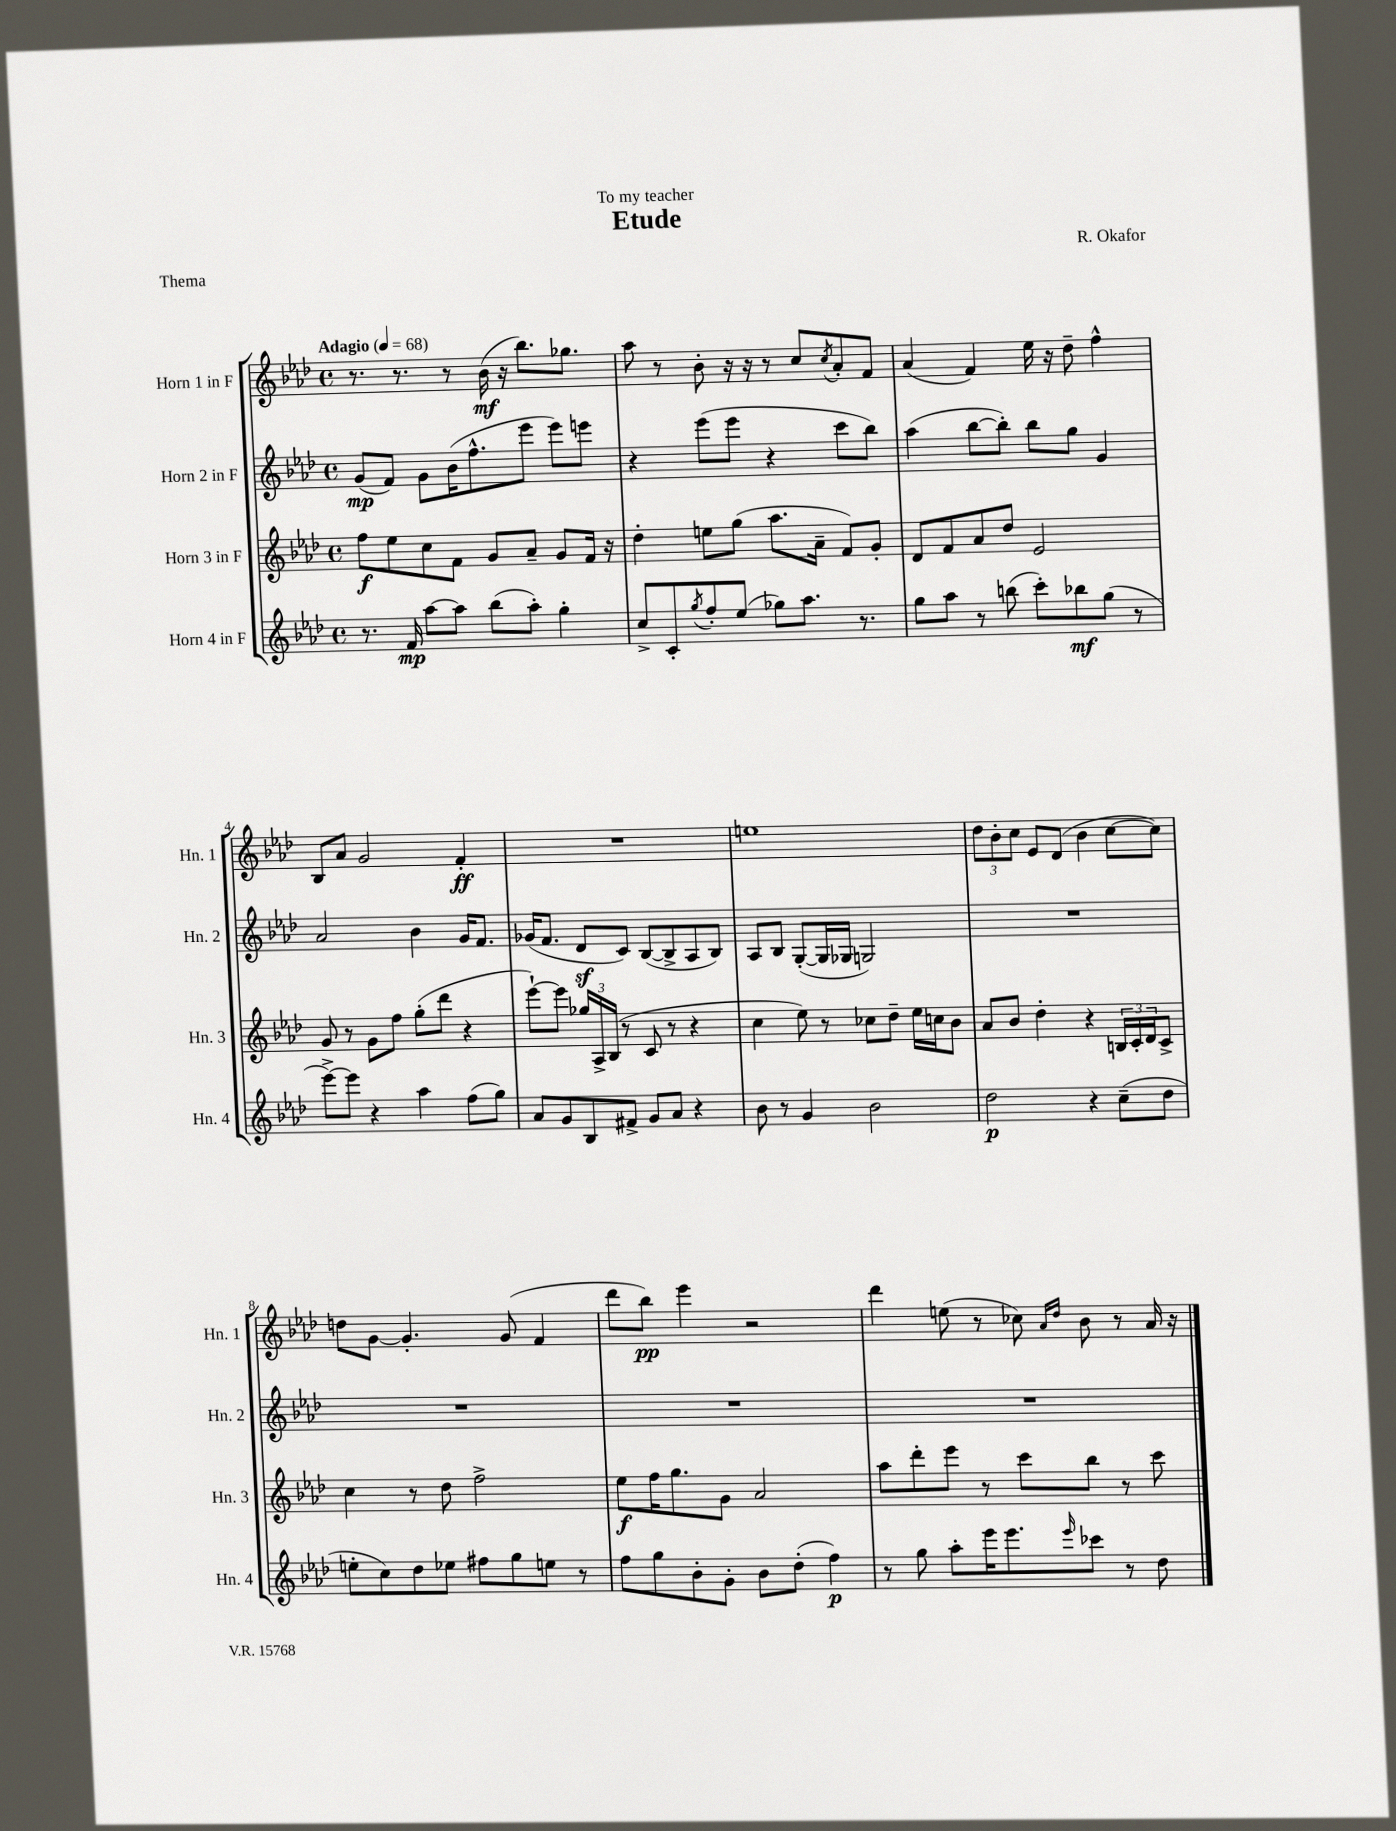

**kern	**kern	**kern	**kern
*staff4	*staff3	*staff2	*staff1
*clefG2	*clefG2	*clefG2	*clefG2
*k[b-e-a-d-]	*k[b-e-a-d-]	*k[b-e-a-d-]	*k[b-e-a-d-]
*M4/4	*M4/4	*M4/4	*M4/4
*met(c)	*met(c)	*met(c)	*met(c)
*MM68	*MM68	*MM68	*MM68
8.r	8ff	(8g	8.r
.	8ee-	8f)	.
16f	.	.	8.r
[8aa-	8cc	8g	.
8aa-]	8f	(16b-	8r
.	.	8.ff^^	.
(8bb-	8g	.	(16b-
.	.	.	16r
8aa-')	8a-~	8eee-	8.bb-)
4gg'	8g	8eee-)	.
.	.	.	8.gg-
.	16f	8eee	.
.	16r	.	.
=	=	=	=
8cc^	4dd-'	4r	8aa-
8c'	.	.	8r
8qgg	.	.	.
8ff'	8ee	(8eee-	8b-'
(8ee-	(8gg	8eee-	16r
.	.	.	16r
8gg-)	8.aa-	4r	8r
8.aa-	.	.	8cc
.	16a-~	.	.
.	.	.	8qcc
.	8f)	8ccc	8a-'
8.r	.	.	.
.	8g'	8bb-)	8f
=	=	=	=
8gg	8d-	(4aa-	(4a-
8aa-	8f	.	.
8r	8a-	[8bb-	4f)
(8bb	8dd-	8bb-'])	.
8ccc')	2e-	8bb-	16ee-
.	.	.	16r
8bb-	.	8gg	8dd-~
(8gg	.	4g	4ff^^
8r	.	.	.
=	=	=	=
[8eee-^)	8g	2a-	8B-
8eee-]	8r	.	8a-
4r	8g	.	2g
.	8ff	.	.
4aa-	(8gg'	4b-	.
.	8ddd-	.	.
(8ff	4r	16g	4f'
.	.	8.f	.
8gg)	.	.	.
=	=	=	=
8a-	[8eee-`)	(16g-	1r
.	.	8.f	.
8g	8eee-]	.	.
8B-	24gg-	8d-	.
.	24A-^	.	.
.	(24B-	.	.
8f#^	8r	8c)	.
8g	8c	([8B-	.
8a-	8r	8B-^]	.
4r	4r	8A-	.
.	.	8B-)	.
=	=	=	=
8b-	4cc	8A-	1ee
8r	.	8B-	.
4g	8ee-)	([8G'	.
.	8r	16G]	.
.	.	16G-	.
2b-	8cc-	2G)	.
.	8dd-~	.	.
.	16ee-	.	.
.	16cc	.	.
.	8b-	.	.
=	=	=	=
2dd-	8a-	1r	12dd-
.	.	.	12b-'
.	8b-	.	.
.	.	.	12cc
.	4dd-'	.	8e-
.	.	.	(8d-
4r	4r	.	4b-
(8cc~	24B	.	[8cc
.	24c'	.	.
.	24d-	.	.
8dd-	8c^	.	8cc])
=	=	=	=
8ee'	4cc	1r	8dd
8cc)	.	.	[8g
8dd-	8r	.	4.g']
8ee-	8dd-	.	.
8ff#	2ff^	.	.
8gg	.	.	(8g
8ee	.	.	4f
8r	.	.	.
=	=	=	=
8ff	8ee-	1r	8ddd-
8gg	16ff	.	8bb-)
.	8.gg	.	.
8b-'	.	.	4eee-
8g'	8g	.	.
8b-	2a-	.	2r
(8dd-'	.	.	.
4ff)	.	.	.
=	=	=	=
8r	8aa-	1r	4ddd-
8gg	8ddd-'	.	.
8aa-'	8eee-	.	(8ee
16eee-	8r	.	8r
8.eee-	.	.	.
.	8ccc	.	8cc-)
.	.	.	16qqa-
16qqeee-	.	.	16qqdd-
8ccc-	8bb-	.	8b-
8r	8r	.	8r
8dd-	8ccc	.	16a-
.	.	.	16r
==	==	==	==
*-	*-	*-	*-
